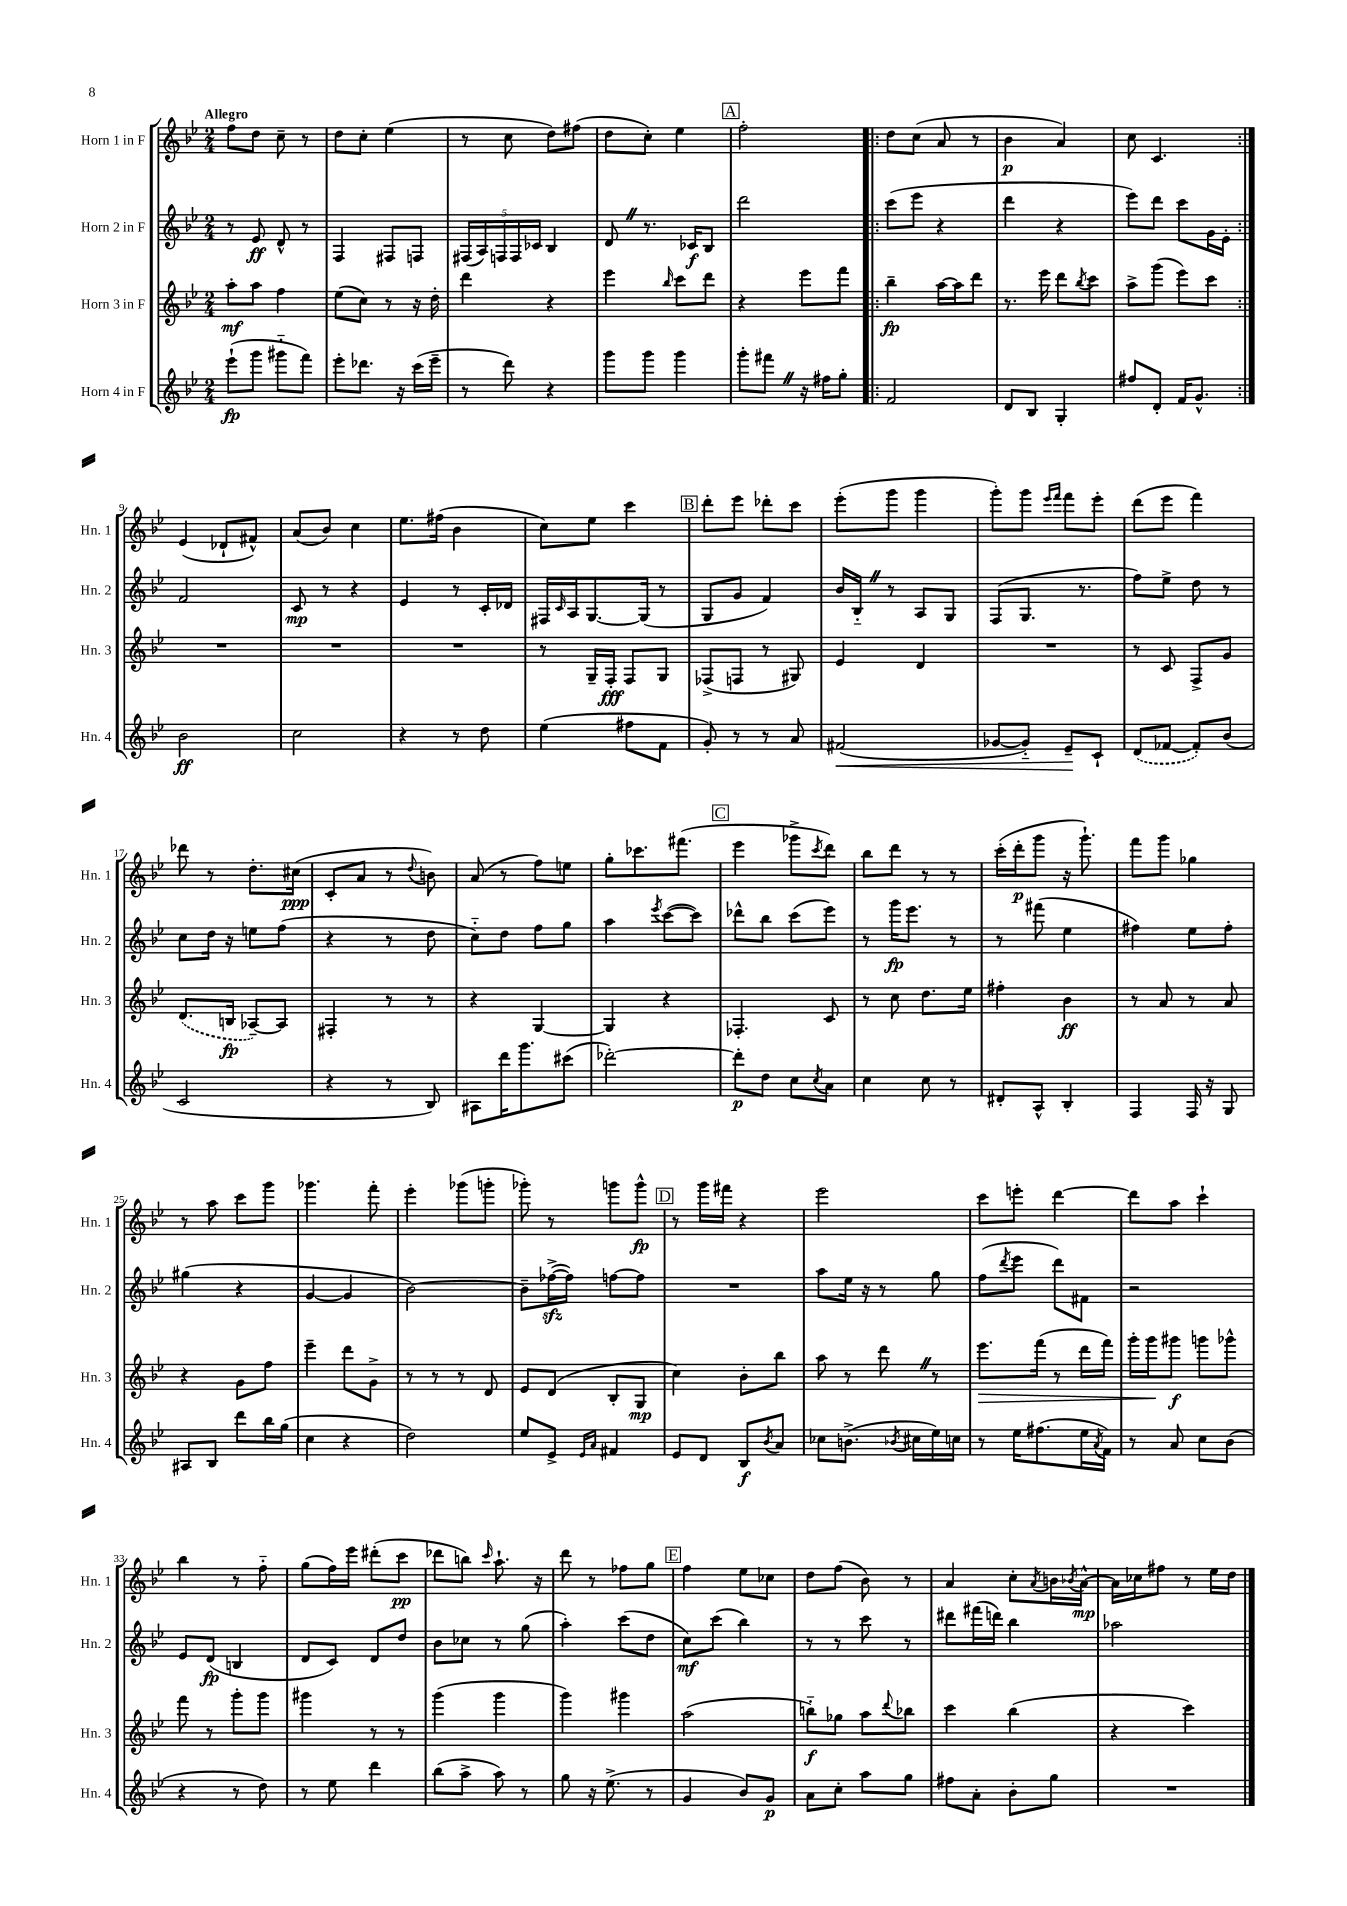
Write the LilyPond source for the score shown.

<<
\new StaffGroup <<
\new Staff = "s0" \with { instrumentName = "Horn 1 in F" shortInstrumentName = "Hn. 1" } {
    \clef treble \key bes \major \numericTimeSignature \time 2/4 \tempo "Allegro"
    f''8 d''8 c''8-- r8 |
    d''8 c''8-. ees''4( |
    r8 c''8 d''8) fis''8( |
    d''8 c''8-.) ees''4 |
    \mark \markup { \box "A" } f''2-. |
    \repeat volta 2 { d''8 c''8( a'8 r8 |
    bes'4\p a'4) |
    c''8 c'4. | }
    ees'4( des'8-! fis'8-^) |
    a'8( bes'8) c''4 |
    ees''8. fis''16( bes'4 |
    c''8) ees''8 c'''4 |
    \mark \markup { \box "B" } d'''8-. ees'''8 des'''8-. c'''8 |
    ees'''8-.( g'''8 g'''4 |
    g'''8-.) g'''8 \grace { ees'''16 f'''16 } f'''8 ees'''8-. |
    d'''8( ees'''8 f'''4) |
    des'''8 r8 d''8.-. cis''16\ppp( |
    c'8-. a'8 r8 \appoggiatura { d''8 } b'8) |
    a'8( r8 f''8) e''8 |
    g''8-. ces'''8. fis'''8.( |
    \mark \markup { \box "C" } ees'''4 ges'''8-> \acciaccatura { c'''8 } d'''8) |
    bes''8 d'''8 r8 r8 |
    c'''16-.( d'''16-.\p g'''8 r16 g'''8.-!) |
    f'''8 g'''8 ges''4 |
    r8 a''8 c'''8 g'''8 |
    ges'''4. f'''8-. |
    ees'''4-. ges'''8( g'''8-. |
    ges'''8-.) r8 g'''8 g'''8-^\fp |
    \mark \markup { \box "D" } r8 g'''16 fis'''16 r4 |
    ees'''2 |
    c'''8 e'''8-. d'''4~ |
    d'''8 a''8 c'''4-! |
    bes''4 r8 f''8-_ |
    g''8( f''16) ees'''16 dis'''8-.( c'''8\pp |
    des'''8 b''8) \grace { c'''16 } a''8.-! r16 |
    d'''8 r8 fes''8 g''8 |
    \mark \markup { \box "E" } f''4 ees''8 ces''8 |
    d''8 f''8( bes'8) r8 |
    a'4 c''8-. \acciaccatura { a'8 } b'16 \acciaccatura { bes'8 } a'16~-^\mp |
    a'16 ces''16 fis''8 r8 ees''16 d''16 \bar "|." |
}
\new Staff = "s1" \with { instrumentName = "Horn 2 in F" shortInstrumentName = "Hn. 2" } {
    \clef treble \key bes \major \numericTimeSignature \time 2/4
    r8 ees'8\ff d'8-^ r8 |
    f4 fis8 f8 |
    \tuplet 5/4 { fis16( a16) f16 f16 ces'16 } bes4 |
    d'8 \once \override BreathingSign.text = \markup { \musicglyph "scripts.caesura.straight" } \breathe r8. ces'16\f bes8 |
    \mark \markup { \box "A" } d'''2 |
    \repeat volta 2 { c'''8( ees'''8 r4 |
    d'''4 r4 |
    ees'''8) d'''8 c'''8 g'16 ees'16-. | }
    f'2 |
    c'8\mp r8 r4 |
    ees'4 r8 c'16-. des'16 |
    fis16 \grace { c'16 } a16 g8.~ g16( r8 |
    \mark \markup { \box "B" } g8 g'8 f'4) |
    bes'16 bes16-_ \once \override BreathingSign.text = \markup { \musicglyph "scripts.caesura.straight" } \breathe r8 a8 g8 |
    f8( g8. r8. |
    f''8) ees''8-> d''8 r8 |
    c''8 d''16 r16 e''8 f''8( |
    r4 r8 d''8 |
    c''8-_) d''8 f''8 g''8 |
    a''4 \acciaccatura { ees'''8 } c'''8~( c'''8) |
    \mark \markup { \box "C" } des'''8-^ bes''8 c'''8( ees'''8) |
    r8 g'''16\fp ees'''8. r8 |
    r8 fis'''8( ees''4 |
    fis''4) ees''8 fis''8-. |
    gis''4( r4 |
    g'4~ g'4 |
    bes'2~) |
    bes'8-- fes''16~->\sfz( fes''16) f''8~ f''8 |
    \mark \markup { \box "D" } R2 |
    a''8 ees''16 r16 r8 g''8 |
    f''8( \acciaccatura { d'''8 } ees'''8 d'''8) fis'8 |
    r2 |
    ees'8 d'8\fp( b4 |
    d'8 c'8) d'8 d''8 |
    bes'8 ces''8 r8 g''8( |
    a''4-.) c'''8( d''8 |
    \mark \markup { \box "E" } c''8\mf) c'''8( bes''4) |
    r8 r8 c'''8 r8 |
    dis'''8 fis'''16( d'''16) bes''4 |
    aes''2 \bar "|." |
}
\new Staff = "s2" \with { instrumentName = "Horn 3 in F" shortInstrumentName = "Hn. 3" } {
    \clef treble \key bes \major \numericTimeSignature \time 2/4
    a''8-.\mf a''8 f''4 |
    ees''8( c''8) r8 r16 d''16-. |
    d'''4 r4 |
    ees'''4 \grace { bes''16 } c'''8 d'''8 |
    \mark \markup { \box "A" } r4 ees'''8 f'''8 |
    \repeat volta 2 { bes''4--\fp a''16~ a''16 d'''8 |
    r8. ees'''16 d'''8 \acciaccatura { bes''8 } c'''8 |
    a''8-> g'''8( ees'''8) c'''8 | }
    R2 |
    R2 |
    R2 |
    r8 g16-- f16-.\fff f8 g8 |
    \mark \markup { \box "B" } fes8->( f8 r8 gis8) |
    ees'4 d'4 |
    R2 |
    r8 c'8 f8-> g'8 |
    \once \slurDashed d'8.( b16\fp aes8~--) aes8 |
    fis4-. r8 r8 |
    r4 g4~ |
    g4 r4 |
    \mark \markup { \box "C" } fes4.-. c'8 |
    r8 c''8 d''8. ees''16 |
    fis''4-. bes'4\ff |
    r8 a'8 r8 a'8 |
    r4 g'8 f''8 |
    ees'''4-- d'''8 g'8-> |
    r8 r8 r8 d'8 |
    ees'8 d'8( bes8-. g8\mp |
    \mark \markup { \box "D" } c''4) bes'8-. bes''8 |
    a''8 r8 d'''8 \once \override BreathingSign.text = \markup { \musicglyph "scripts.caesura.straight" } \breathe r8 |
    ees'''8.\> f'''16( r8 d'''16 f'''16) |
    g'''16-. g'''16\! gis'''8\f g'''8 ges'''8-^ |
    f'''8 r8 g'''8-. g'''8 |
    gis'''4 r8 r8 |
    g'''4( g'''4 |
    g'''4) gis'''4 |
    \mark \markup { \box "E" } a''2( |
    b''8-_\f) ges''8 a''8 \appoggiatura { d'''8 } bes''8 |
    c'''4 bes''4( |
    r4 c'''4) \bar "|." |
}
\new Staff = "s3" \with { instrumentName = "Horn 4 in F" shortInstrumentName = "Hn. 4" } {
    \clef treble \key bes \major \numericTimeSignature \time 2/4
    ees'''8-!\fp( g'''8 gis'''8-_ f'''8) |
    ees'''8-. des'''8. r16 c'''16( ees'''16-- |
    r8 d'''8) r4 |
    g'''8 g'''8 g'''4 |
    \mark \markup { \box "A" } g'''8-. fis'''8 \once \override BreathingSign.text = \markup { \musicglyph "scripts.caesura.straight" } \breathe r16 fis''16 g''8-. |
    \repeat volta 2 { f'2 |
    d'8 bes8 g4-. |
    fis''8 d'8-. f'16 g'8.-^ | }
    bes'2\ff |
    c''2 |
    r4 r8 d''8 |
    ees''4( fis''8 f'8 |
    \mark \markup { \box "B" } g'8-.) r8 r8 a'8 |
    fis'2\<( |
    ges'8~ ges'8-_) ees'8--\! c'8-! |
    \once \slurDashed d'8( fes'8~ fes'8-.) bes'8( |
    c'2 |
    r4 r8 bes8) |
    ais8 d'''16 g'''8. cis'''8( |
    des'''2~-.) |
    \mark \markup { \box "C" } des'''8-.\p d''8 c''8 \acciaccatura { c''8 } a'8 |
    c''4 c''8 r8 |
    dis'8-. a8-^ bes4-. |
    f4 f16 r16 g8 |
    ais8 bes8 d'''8 bes''16 g''16( |
    c''4 r4 |
    d''2) |
    ees''8 ees'8-> \grace { ees'16 a'16 } fis'4 |
    \mark \markup { \box "D" } ees'8 d'8 bes8\f \acciaccatura { bes'8 } a'8 |
    ces''8 b'8.->( \acciaccatura { bes'8 } cis''16 ees''16) c''16 |
    r8 ees''16 fis''8.( ees''16 \acciaccatura { a'8 } f'16) |
    r8 a'8 c''8 bes'8( |
    r4 r8 d''8) |
    r8 ees''8 d'''4 |
    bes''8( a''8-> a''8) r8 |
    g''8 r16 ees''8.->( r8 |
    \mark \markup { \box "E" } g'4 bes'8) g'8\p |
    a'8 c''8-. a''8 g''8 |
    fis''8 a'8-. bes'8-. g''8 |
    R2 \bar "|." |
}
>>
>>
